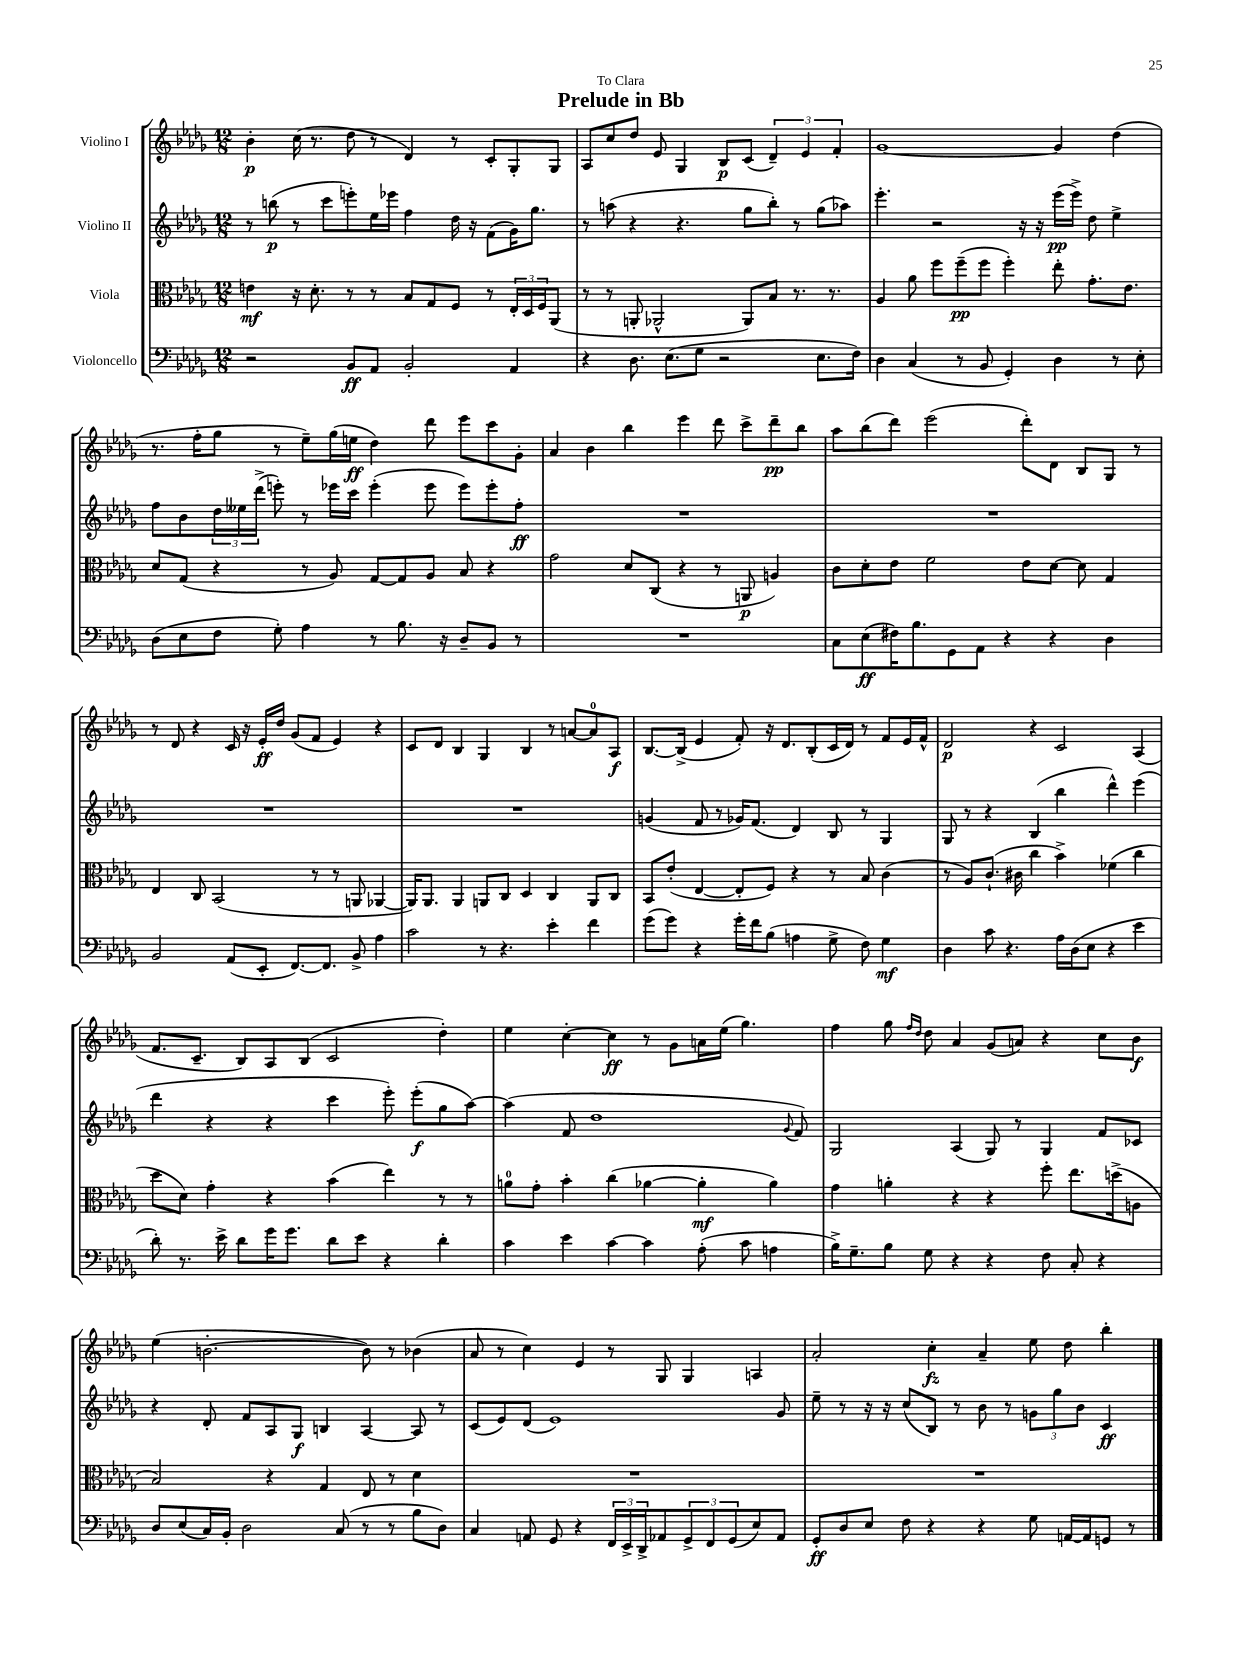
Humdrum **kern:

**kern	**kern	**kern	**kern
*staff4	*staff3	*staff2	*staff1
*clefF4	*clefC3	*clefG2	*clefG2
*k[b-e-a-d-g-]	*k[b-e-a-d-g-]	*k[b-e-a-d-g-]	*k[b-e-a-d-g-]
*M12/8	*M12/8	*M12/8	*M12/8
2r	4e\	8r	4b-'\
.	.	(8bb\	.
.	16r	8r	(16cc\
.	8.d-'\	.	8.r
.	.	8ccc\L	.
8BB-/L	8r	8eee'\)	8dd-\
8AA-/J	8r	16ee-\L	8r
.	.	16eee-\JJ	.
2BB-'/	8B-/L	4ff\	4d-/)
.	8G-/	.	.
.	8F/J	16dd-\	8r
.	.	16r	.
.	8r	(8f\L	8c'/L
4AA-/	24E-'/LL	16g-\K)	8G-'/
.	24D-/	.	.
.	.	8.gg-\J	.
.	24F/J	.	.
.	(8AA-/J	.	8G-/J
=	=	=	=
4r	8r	8r	8A-/L
.	8r	(8aa\	8cc/
8.D-\	8AA'/	4r	8dd-/J
.	2AA-^^/	.	8e-/
(8.E-\L	.	.	.
.	.	4.r	4G-/
8G-\J	.	.	.
2r	.	.	8B-/L
.	8AA-/L)	8gg-\L	(8c/J
.	8B-/J	8bb-'\J)	6d-~/)
.	8.r	8r	.
.	.	.	6e-/
8.E-\L	.	(8gg-\L	.
.	8.r	.	.
.	.	.	6f'/
.	.	8aa-\J)	.
16F\Jk)	.	.	.
=	=	=	=
4D-\	4A-/	4.eee-'\	[1g-
(4C/	8a-\	.	.
.	8ff\L	2r	.
8r	(8ff~\	.	.
8BB-/	8ff\J	.	.
4GG-'/)	4ff'\)	.	.
.	.	16r	.
.	.	16r	.
4D-\	8ee-'\	(16eee-\LL	4g-/]
.	.	16eee-^\JJ)	.
.	8.g-'\L	8dd-\	.
8r	.	4ee-^\	(4dd-\
.	8.e-\J	.	.
8E-'\	.	.	.
=	=	=	=
(8D-\L	8d-/L	8ff\L	8.r
8E-\	(8G-/J	8b-\	.
.	.	.	16ff'\LK
8F\J	4r	24dd-\L	8gg-\J
.	.	24ee--\	.
.	.	(24ddd-^\JJ	.
8G-'\)	.	8eee'\)	8r
4A-\	8r	8r	8ee-~\L)
.	8A-/)	16eee-\LL	(16gg-\L
.	.	16ccc\JJ	16ee\JJ
8r	[8G-/L	(4eee-'\	4dd-\)
8.B-\	8G-/]	.	.
.	8A-/J	8eee-\	8ddd-\
16r	.	.	.
8D-~/L	8B-/	8eee-\L)	8eee-\L
8BB-/J	4r	8eee-'\	8ccc\
8r	.	8ff'\J	8g-'\J
=	=	=	=
1.r	2g-\	1.r	4a-/
.	.	.	4b-\
.	8d-/L	.	4bb-\
.	(8C/J	.	.
.	4r	.	4eee-\
.	8r	.	8ddd-\
.	8AA/	.	8ccc^\L
.	4A/)	.	8ddd-~\
.	.	.	8bb-\J
=	=	=	=
8C\L	8c\L	1.r	8aa-\L
(8E-\	8d-'\	.	(8bb-\
16F#\K)	8e-\J	.	8ddd-\J)
8.B-\	.	.	.
.	2f\	.	(2eee-\
8GG-\	.	.	.
8AA-\J	.	.	.
4r	.	.	.
.	8e-\L	.	8ddd-'\L)
4r	[8d-\J	.	8d-\J
.	8d-\]	.	8B-/L
4D-\	4G-/	.	8G-/J
.	.	.	8r
=	=	=	=
2BB-/	4E-/	1.r	8r
.	.	.	8d-/
.	8C/	.	4r
.	(2BB-/	.	.
(8AA-/L	.	.	16c/
.	.	.	16r
8EE-'/J	.	.	16e-'/LL
.	.	.	16dd-/JJ
[8.FF/L)	.	.	(8g-/L
.	8r	.	8f/J
8.FF/]J	.	.	.
.	8r	.	4e-/)
8BB-^/	8AA/	.	.
4A-\	[4AA-/	.	4r
=	=	=	=
2c\	16AA-/]LK)	1.r	8c/L
.	8.AA-/J	.	.
.	.	.	8d-/J
.	4AA-/	.	4B-/
8r	8AA/L	.	4G-/
4.r	8C/J	.	.
.	4D-/	.	4B-/
4e-'\	4C/	.	8r
.	.	.	[8a/L
4f\	8AA/L	.	8a/]
.	8C/J	.	8A-/J
=	=	=	=
(8g-\L	8BB-/L	(4g/	[8.B-/L
8g-\J)	(8e-'/J	.	.
.	.	.	(16B-^/]Jk
4r	[4E-/	8f/	4e-/
.	.	8r	.
16g-'\LL	8E-'/]L	16g-/LK)	8f'/)
16f\J	.	(8.f/J	.
(8B-\J	8F/J)	.	16r
.	.	.	8.d-/L
4A\	4r	4d-/)	.
.	.	.	(8B-'/
8G-^\	8r	8B-/	16c/L
.	.	.	16d-/JJ)
8F\)	8B-/	8r	8r
4G-\	(4c\	4G-/	8f/L
.	.	.	16e-/L
.	.	.	16f^^/JJ
=	=	=	=
4D-\	8r	8G-/	2d-/
.	8A-/L)	8r	.
8c\	(8.c`/J	4r	.
4.r	.	.	.
.	16c#\	.	.
.	4cc\	(4B-/	4r
16A-\LL	4b-^\)	4bb-\	2c/
(16D-\J	.	.	.
8E-\J	.	.	.
4r	(4f-\	4ddd-^^\)	.
4e-\	4cc\	(4eee-\	(4A-/
=	=	=	=
8d-'\)	8dd-\L	4ddd-\	8.f/L
8.r	8d-\J)	.	.
.	.	.	8.c~/J
.	4g-'\	4r	.
16e-^\	.	.	.
8d-\L	.	.	8B-/L)
16g-\K	4r	4r	8A-/
8.g-\J	.	.	.
.	.	.	(8B-/J
8d-\L	(4b-\	4ccc\	2c/
8e-\J	.	.	.
4r	4ee-\)	8eee-'\)	.
.	.	(8eee-'\L	.
4d-'\	8r	8gg-\	4dd-'\)
.	8r	[8aa-\J)	.
=	=	=	=
4c\	8a\L	(4aa-\]	4ee-\
.	8g-'\J	.	.
4e-\	4b-'\	8f/	[4cc'\
.	.	1dd-	.
[4c\	(4cc\	.	4cc\]
4c\]	[4a-\	.	8r
.	.	.	8g-\L
(8A-'\	4a-'\]	.	16a\L
.	.	.	(16ee-\JJ
8c\	.	.	4.gg-\)
4A\	4a-\)	.	.
.	.	8qqg-/	.
.	.	8f/)	.
=	=	=	=
16B-^\LK)	4g-\	2G-/	4ff\
8.G-~\	.	.	.
8B-\J	4a'\	.	8gg-\
.	.	.	16qqff/LL
.	.	.	16qqdd-/JJ
8G-\	.	.	8dd-\
4r	4r	(4A-/	4a-/
4r	4r	8G-/)	(8g-/L
.	.	8r	8a/J)
8F\	8ff'\	4G-/	4r
8C'/	8.ee-\L	.	.
4r	.	8f/L	8cc\L
.	(16dd^\k	.	.
.	8A\J	8c-/J	8b-\J
=	=	=	=
8D-/L	2B-/)	4r	(4ee-\
(8E-/	.	.	.
16C/L)	.	8d-'/	[2.b'\
16BB-'/JJ	.	.	.
2D-\	.	8f/L	.
.	4r	8A-/	.
.	.	8G-/J	.
.	4G-/	4B/	.
(8C/	.	.	.
8r	8E-/	[4A-/	8b\])
8r	8r	.	8r
8B-\L	4d-\	8A-/]	(4b-\
8D-\J)	.	8r	.
=	=	=	=
4C/	1.r	(8c/L	8a-/
.	.	8e-/)	8r
8AA/	.	(8d-/J	4cc\)
8GG-/	.	1e-)	.
4r	.	.	4e-/
24FF/LL	.	.	8r
24EE-^/	.	.	.
24DD-^/J	.	.	.
8AA-/	.	.	8G-/
12GG-^/	.	.	4G-/
12FF/	.	.	.
(12GG-/	.	.	.
8E-/)	.	.	4A/
8AA-/J	.	8g-/	.
=	=	=	=
8GG-'/L	1.r	8ee-~\	2a-'/
8D-/	.	8r	.
8E-/J	.	16r	.
.	.	16r	.
8F\	.	(8cc/L	.
4r	.	8B-/J)	4cc'\
.	.	8r	.
4r	.	8b-\	4a-~/
.	.	8r	.
8G-\	.	12g\L	8ee-\
.	.	12gg-\	.
[16AA/LL	.	.	8dd-\
.	.	12b-\J	.
16AA/]J	.	.	.
8GG/J	.	4c/	4bb-'\
8r	.	.	.
==	==	==	==
*-	*-	*-	*-
